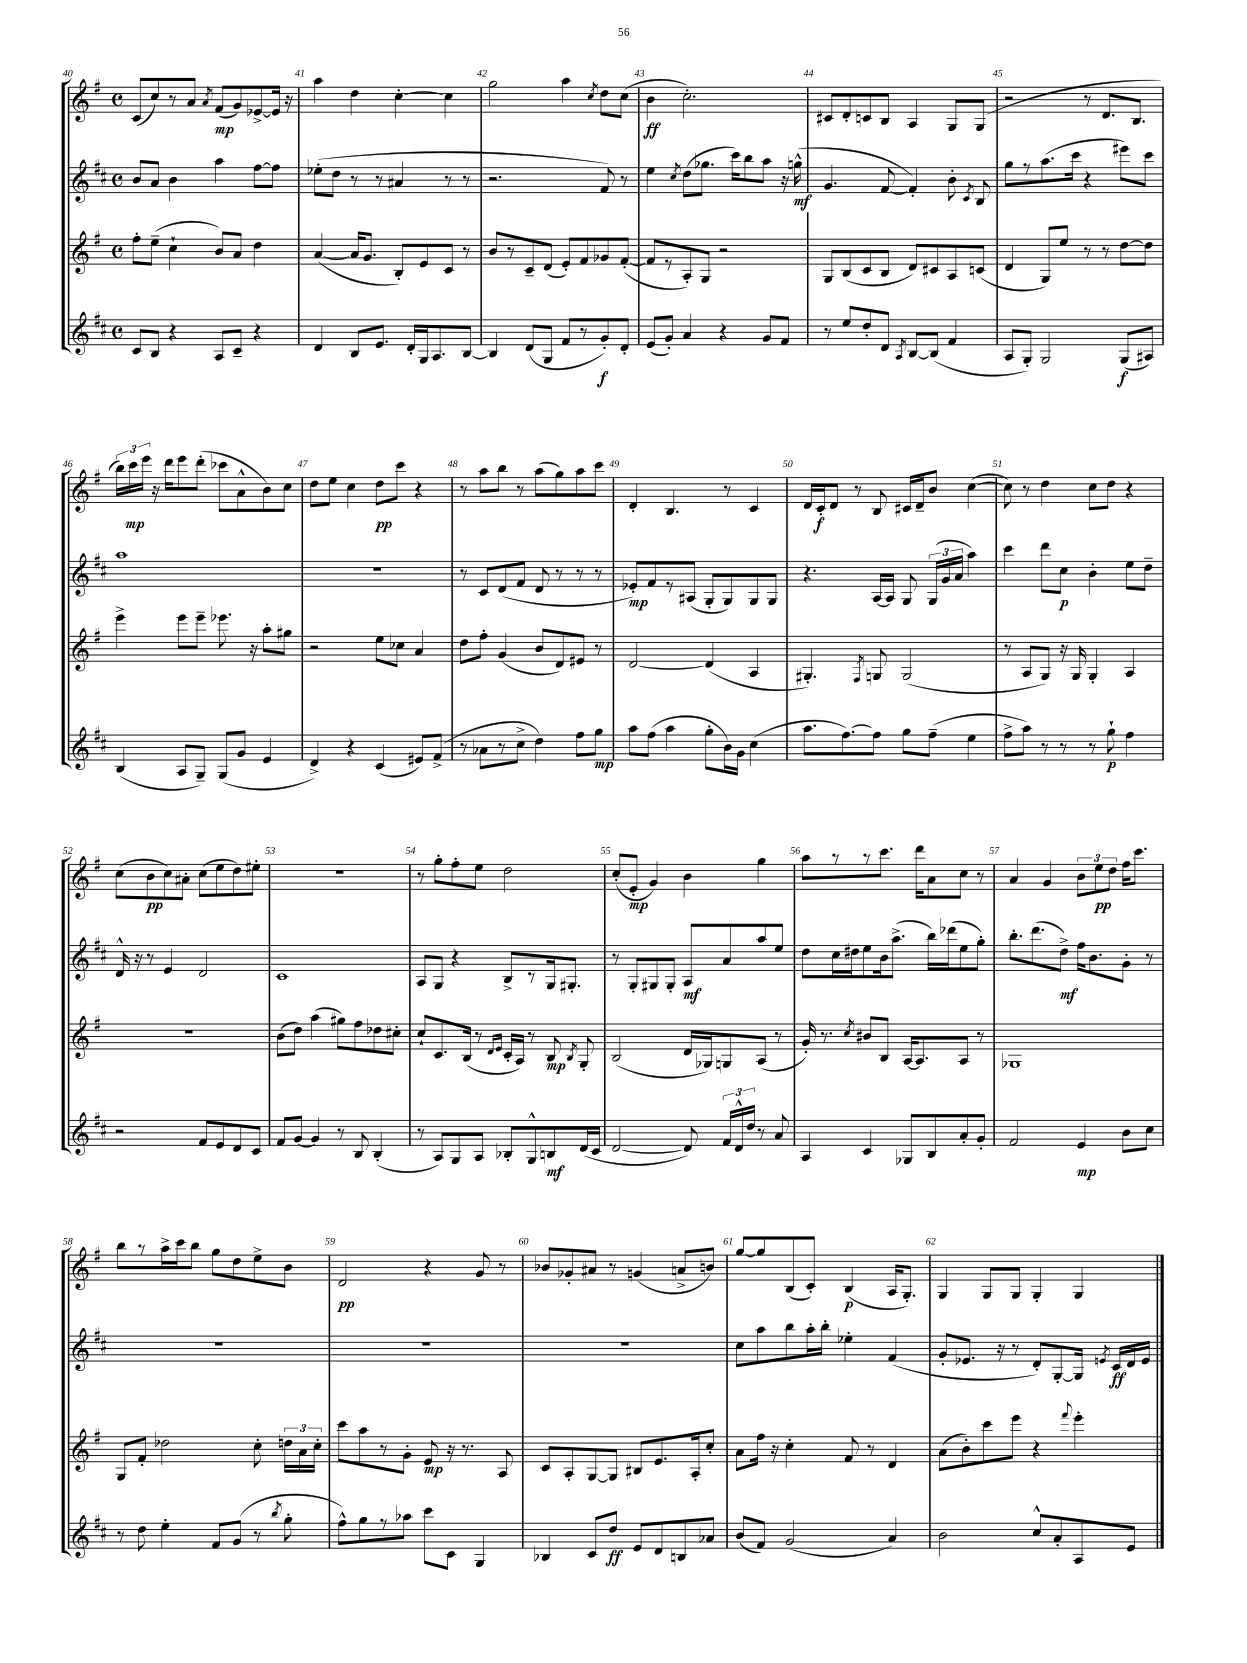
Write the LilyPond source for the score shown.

<<
\new StaffGroup <<
\new Staff = "s0" {
    \clef treble \key g \major \defaultTimeSignature \time 4/4
    \autoBeamOff c'8[( c''8) r8 a'8] \acciaccatura { a'8 } fis'8[\mp( g'8) ees'8~-> ees'16] r16 |
    a''4 d''4 c''4~-. c''4 |
    g''2 a''4 \acciaccatura { c''8 } d''8[ c''8]( |
    b'4\ff c''2.-.) |
    cis'8[ d'8-. c'8 b8] a4 g8[ g8]( |
    r2 r8 d'8.[ b8.] |
    \tuplet 3/2 { b''16[) c'''16\mp e'''16] } r16 d'''16[ e'''8 d'''8]-.( ces'''8[ a'8-^ b'8) c''8] |
    d''8[ e''8] c''4 d''8[\pp c'''8] r4 |
    r8 a''8[ b''8] r8 a''8[( g''8) a''8 c'''8] |
    d'4-. b4. r8 c'4 |
    d'16[ c'16-.\f d'8] r8 b8 cis'16[ d'16-- b'8] c''4~( |
    c''8) r8 d''4 c''8[ d''8] r4 |
    c''8[( b'8\pp c''8) ais'8]-. c''8[( e''8 d''8) eis''8]-. |
    R1 |
    r8 g''8[-. fis''8-. e''8] d''2 |
    c''8[-.( e'8]-.\mp g'4) b'4 g''4 |
    a''8[ r8 r8 c'''8.] d'''16[ a'8 c''8] r8 |
    a'4 g'4 \tuplet 3/2 { b'8[ e''8\pp d''8] } fis''16[ c'''8.] |
    b''8[ r8 a''16-> c'''16 b''8] g''8[ d''8 e''8-> b'8] |
    d'2\pp r4 g'8 r8 |
    bes'8[ ges'8-. ais'8] r8 g'4( a'8[-> b'8]) |
    g''8[~ g''8 b8( c'8]-.) b4\p( a16[ g8.]-.) |
    g4 g8[ g8] g4-. g4 \bar "|." |
}
\new Staff = "s1" {
    \clef treble \key d \major \defaultTimeSignature \time 4/4
    \autoBeamOff b'8[ a'8] b'4 a''4 fis''8[~ fis''8] |
    ees''8[-.( d''8] r8 r8 ais'4 r8 r8 |
    r2. fis'8) r8 |
    e''4 \acciaccatura { cis''8 } d''8[( ges''8.] cis'''16[) b''8 a''8] r16 g''16-^\mf( |
    g'4. fis'8~ fis'4-.) b'8-. \acciaccatura { cis'8 } b8 |
    g''8[ r8 a''8.( cis'''16] r4 eis'''8[) cis'''8] |
    a''1 |
    r1 |
    r8 cis'8[ d'8( fis'8] d'8 r8 r8 r8 |
    ees'8[-.\mp) fis'8 r8 ais8]( g8[-. g8) g8 g8] |
    r4. a16[~ a16] g8 \tuplet 3/2 { g16[( g'16 a'16] } a''4) |
    cis'''4 d'''8[ cis''8]\p b'4-. e''8[ d''8]-- |
    d'16-^ r16 r8 e'4 d'2 |
    cis'1 |
    a8[ g8] r4 b8[-> r8 g16 gis8.]-. |
    r8 g8[-. gis8 gis8]-. a8[\mf a'8 a''8 e''8] |
    d''8[ cis''16 dis''16 e''8 b'16 a''8.]->( b''16[) des'''16( e''8 g''8]-.) |
    b''8.[-. d'''8.( d''8]->\mf) fis''16[ b'8. g'8]-. r8 |
    R1 |
    R1 |
    R1 |
    cis''8[ a''8 b''8 a''16-. b''16]-. ees''4-. fis'4( |
    g'8[-. ees'8.] r16 r8 d'8[-.) g8~-. g16] \acciaccatura { e'8 } cis'16[\ff d'16 e'16] \bar "|." |
}
\new Staff = "s2" {
    \clef treble \key g \major \defaultTimeSignature \time 4/4
    \autoBeamOff fis''8[-. e''8]--( c''4-! b'8[) a'8] d''4 |
    a'4~( a'16[ g'8.] b8[-.) e'8 c'8] r8 |
    b'8[ r8 c'8-- d'8]( e'8[-.) fis'8 ges'8 fis'8]~-.( |
    fis'8[ r8 a8-.) g8] r2 |
    g8[ b8( c'8 b8] d'8[) cis'8 a8 c'8]( |
    d'4 g8[) e''8] r8 r8 d''8[~ d''8] |
    e'''4-> e'''8[ e'''8]-- ees'''8. r16 a''8[-. gis''8] |
    r2 e''8[ ces''8] a'4 |
    d''8[ fis''8]-. g'4( b'8[ d'8) eis'8] r8 |
    d'2~ d'4( a4 |
    gis4.-.) \acciaccatura { fis8 } g8 g2( |
    r8 a8[ g8]) r16 g16 g4-. a4 |
    R1 |
    b'8[( d''8]) a''4( gis''8[) fis''8 des''8 cis''8]-. |
    c''8[-! c'8. b16]( r8 \grace { d'16[ e'16] } c'16[-. a16]) r8 b8\mp \acciaccatura { b8 } g8-. |
    b2( d'16[ ges16) g8 a8]( r8 |
    g'16-.) r8. \acciaccatura { c''8 } bis'8[ b8] a16[~ a8. a8] r8 |
    ges1 |
    g8[ fis'8]-. des''2 c''8-. \tuplet 3/2 { d''16[ a'16 c''16]-. } |
    c'''8[ a''8 r8 g'8]-. e'8\mp r16 r8. a8 |
    c'8[ a8-. g8~ g8] bis8[ e'8. a16-. c''8]-. |
    a'8[ fis''16] r16 c''4-. fis'8 r8 d'4 |
    a'8[( b'8-.) c'''8 e'''8] r4 \appoggiatura { fis'''8 } e'''4-. \bar "|." |
}
\new Staff = "s3" {
    \clef treble \key d \major \defaultTimeSignature \time 4/4
    \autoBeamOff cis'8[ b8] r4 a8[ cis'8]-- r4 |
    d'4 b8[ e'8.] d'16[-. g16 a8. b8]~ |
    b4 d'8[( g8] fis'8[ r8 g'8-.\f) d'8]-. |
    e'8[( g'8]-.) a'4 r4 g'8[ fis'8] |
    r8 e''8[ d''8-. d'8] \acciaccatura { a8 } b8[~ b8]( fis'4 |
    a8[ g8]-.) g2 g8[\f( ais8]) |
    b4( a8[ g8]--) g8[( g'8] e'4 |
    d'4->) r4 cis'4( eis'8[) fis'8]->( |
    r8 aes'8[ r8 cis''8]-> d''4) fis''8[ g''8]\mp |
    a''8[ fis''8]( a''4 g''8[-. b'16) g'16] cis''4( |
    a''8.[ fis''8.~) fis''8] g''8[ fis''8]--( e''4 |
    fis''8[-> a''8]) r8 r8 r8 g''8-!\p fis''4 |
    r2 fis'8[ e'8 d'8 cis'8] |
    fis'8[ g'8]~ g'4 r8 b8 b4-.( |
    r8 a8[) g8 a8] bes8[-. g8-^ b8\mf d'16( cis'16] |
    d'2~ d'8) \tuplet 3/2 { fis'16[ d'16-^ d''16] } r8 a'8 |
    a4 cis'4 ges8[ b8 a'8-. g'8]-. |
    fis'2 e'4\mp b'8[ cis''8] |
    r8 d''8 e''4-. fis'8[ g'8]( r8 \acciaccatura { b''8 } g''8-. |
    fis''8[-^) g''8 r8 aes''8] cis'''8[ cis'8] g4 |
    bes4 cis'8[ d''8]\ff e'8[ d'8 b8 aes'8] |
    b'8[( fis'8]) g'2( a'4) |
    b'2 cis''8[-^ a'8-. a8 e'8] \bar "|." |
}
>>
>>
\layout { \context { \Score currentBarNumber = #40 \override BarNumber.break-visibility = ##(#f #t #t) barNumberVisibility = #all-bar-numbers-visible } }
